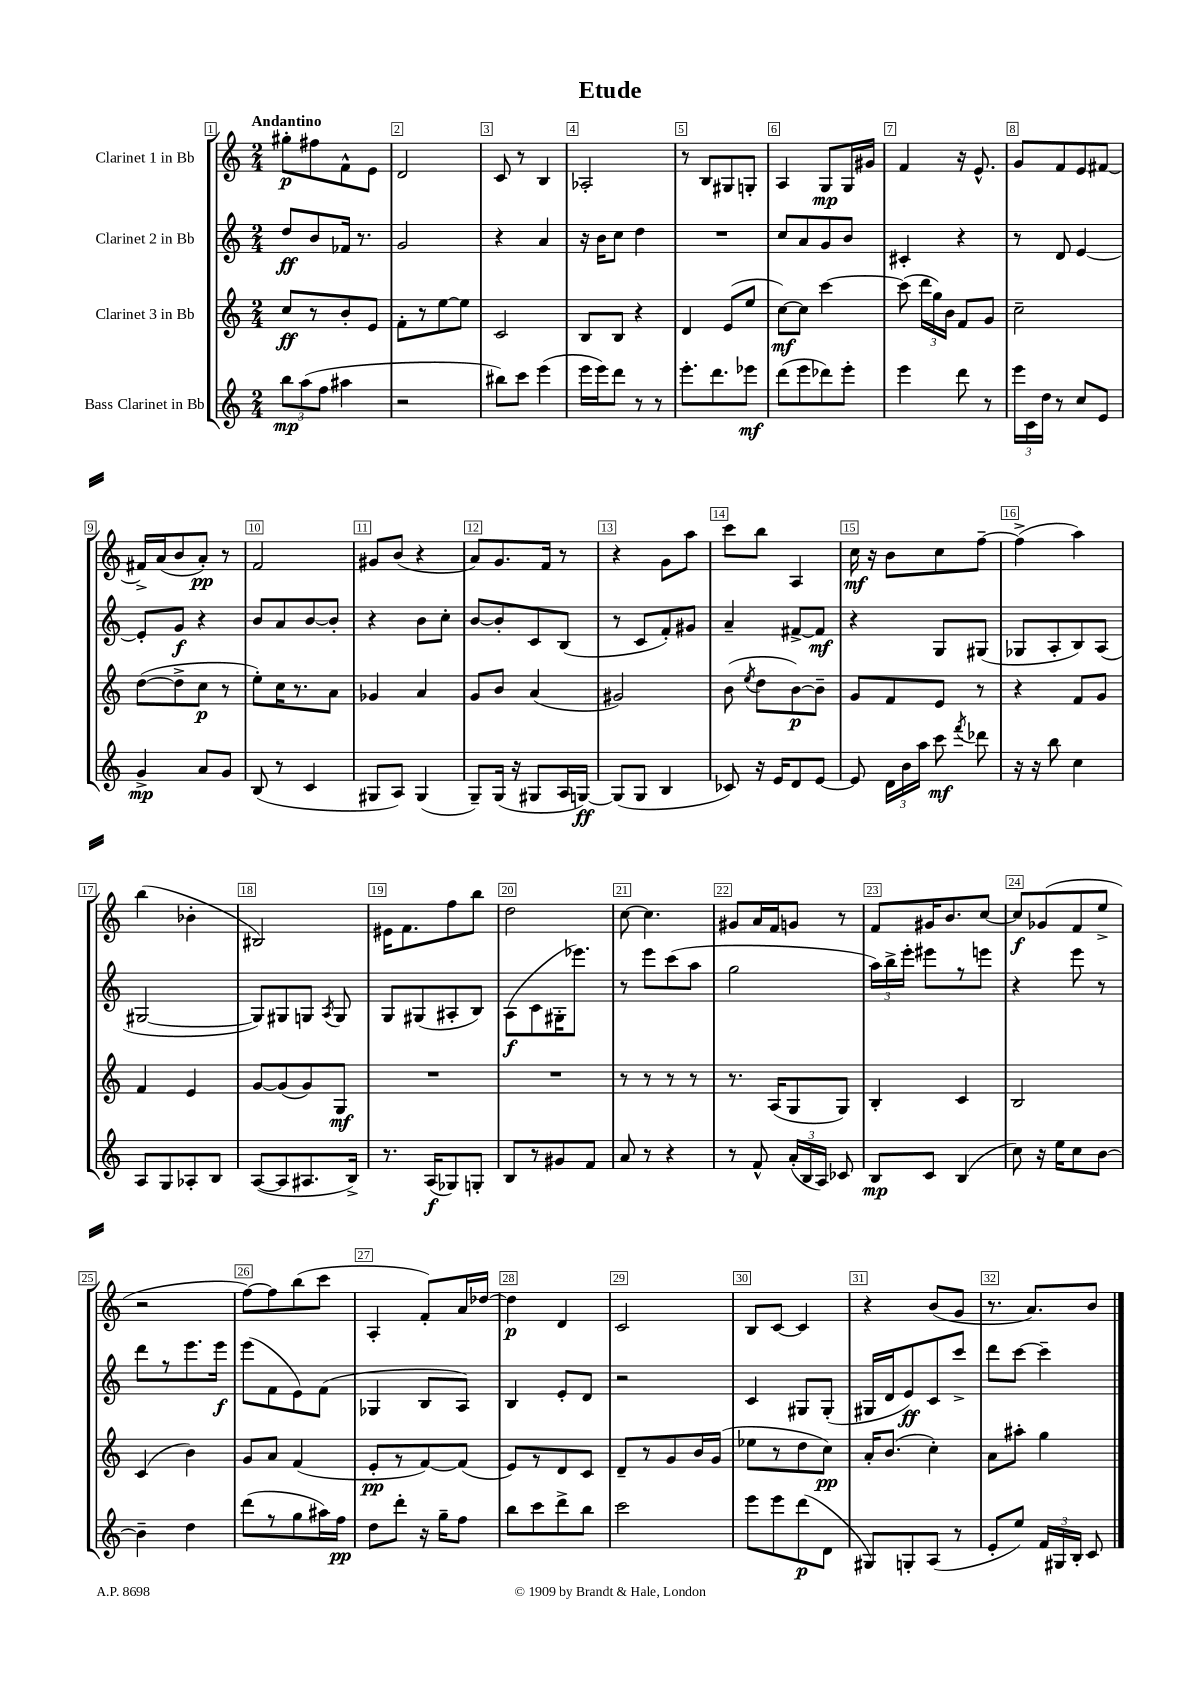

**kern	**dynam	**kern	**dynam	**kern	**dynam	**kern	**dynam
*part4	*part4	*part3	*part3	*part2	*part2	*part1	*part1
*staff4	*staff4	*staff3	*staff3	*staff2	*staff2	*staff1	*staff1
*I"Bass Clarinet in Bb	*	*I"Clarinet 3 in Bb	*	*I"Clarinet 2 in Bb	*	*I"Clarinet 1 in Bb	*
*clefG2	*	*clefG2	*	*clefG2	*	*clefG2	*
*k[]	*	*k[]	*	*k[]	*	*k[]	*
*M2/4	*	*M2/4	*	*M2/4	*	*M2/4	*
=1	=1	=1	=1	=1	=1	=1	=1
!	!	!	!	!	!	!LO:TX:a:B:t=Andantino	!
12bb\L	mp	8cc/L	ff	8dd/L	ff	8gg#X'\L	p
(12aa\	.	.	.	.	.	.	.
.	.	8r	.	8b/	.	8ff#X\	.
12ff\J	.	.	.	.	.	.	.
4aa#X\	.	8b'/	.	16f-X/Jk	.	8f^^\	.
.	.	.	.	8.r	.	.	.
.	.	8e/J	.	.	.	8e\J	.
=2	=2	=2	=2	=2	=2	=2	=2
2r	.	8f'\L	.	2g/	.	2d/	.
.	.	8r	.	.	.	.	.
.	.	[8ee\	.	.	.	.	.
.	.	8ee\J]	.	.	.	.	.
=3	=3	=3	=3	=3	=3	=3	=3
8bb#X\L)	.	2c/	.	4r	.	8c/	.
8ccc\J	.	.	.	.	.	8r	.
(4eee\	.	.	.	4a/	.	4B/	.
=4	=4	=4	=4	=4	=4	=4	=4
16eee\LL	.	8B/L	.	16r	.	2A-X'/	.
16eee\J)	.	.	.	16b\KL	.	.	.
8ddd\J	.	8B/J	.	8cc\J	.	.	.
8r	.	4r	.	4dd\	.	.	.
8r	.	.	.	.	.	.	.
=5	=5	=5	=5	=5	=5	=5	=5
8.eee'\L	.	4d/	.	2r	.	8r	.
.	.	.	.	.	.	8B/L	.
8.ddd\	.	.	.	.	.	.	.
.	.	(8e/L	.	.	.	8G#X/	.
8eee-X\J	mf	8ee/J	.	.	.	8Gn'/J	.
=6	=6	=6	=6	=6	=6	=6	=6
(8ddd\L	.	[8cc\L)	mf	8cc/L	.	4A/	.
8eee\	.	8cc\J]	.	8a/	.	.	.
8ddd-X\)	.	[4ccc\	.	8g/	.	8G/L	mp
8eee'\J	.	.	.	8b/J	.	16G/L	.
.	.	.	.	.	.	16g#X/JJ	.
=7	=7	=7	=7	=7	=7	=7	=7
4eee\	.	(8ccc\]	.	4c#X'/	.	4f/	.
.	.	24ddd\LL	.	.	.	.	.
.	.	24gg\)	.	.	.	.	.
.	.	24b\JJ	.	.	.	.	.
8ddd\	.	8f/L	.	4r	.	16r	.
.	.	.	.	.	.	8.e^^/	.
8r	.	8g/J	.	.	.	.	.
=8	=8	=8	=8	=8	=8	=8	=8
24eee\LL	.	2cc~\	.	8r	.	8g/L	.
24c\	.	.	.	.	.	.	.
24dd\JJ	.	.	.	.	.	.	.
8r	.	.	.	8d/	.	8f/	.
8cc/L	.	.	.	[4e/	.	8e/	.
8e/J	.	.	.	.	.	[8f#X/J	.
!!LO:LB:g=z
=9	=9	=9	=9	=9	=9	=9	=9
4g^/	mp	([8dd\L	.	8e'/L]	.	16f#X^/LL]	.
.	.	.	.	.	.	(16a/J	.
.	.	8dd^\]	.	8g/J	f	8b/	.
8a/L	.	8cc\J	p	4r	.	8a'/J)	pp
8g/J	.	8r	.	.	.	8r	.
=10	=10	=10	=10	=10	=10	=10	=10
(8B/	.	8ee'\L)	.	8b/L	.	2f/	.
8r	.	16cc\K	.	8a/	.	.	.
.	.	8.r	.	.	.	.	.
4c/	.	.	.	[8b/	.	.	.
.	.	8a\J	.	8b'/J]	.	.	.
=11	=11	=11	=11	=11	=11	=11	=11
8G#X/L	.	4g-X/	.	4r	.	8g#X/L	.
8A/J)	.	.	.	.	.	(8b/J	.
(4G#/	.	4a/	.	8b\L	.	4r	.
.	.	.	.	8cc'\J	.	.	.
=12	=12	=12	=12	=12	=12	=12	=12
8G~/L)	.	8g/L	.	[8b/L	.	8a/L)	.
(16G/Jk	.	8b/J	.	8b'/]	.	8.g/	.
16r	.	.	.	.	.	.	.
8G#X/L	.	(4a/	.	8c/	.	.	.
.	.	.	.	.	.	16f/Jk	.
16A/L	.	.	.	(8B/J	.	8r	.
[16Gn/JJ)	ff	.	.	.	.	.	.
=13	=13	=13	=13	=13	=13	=13	=13
(8G/L]	.	2g#X/)	.	8r	.	4r	.
8G/J	.	.	.	8c/L	.	.	.
4B/	.	.	.	8f'/)	.	8g\L	.
.	.	.	.	8g#X/J	.	8aa\J	.
=14	=14	=14	=14	=14	=14	=14	=14
8c-X/)	.	(8b\	.	4a~/	.	8ccc\L	.
.	.	8qee/	.	.	.	.	.
16r	.	8dd\L	.	.	.	8bb\J	.
16e/KL	.	.	.	.	.	.	.
8d/	.	[8b\)	p	[8f#X^/L	.	4A/	.
[8e/J	.	8b~\J]	.	8f#/J]	mf	.	.
=15	=15	=15	=15	=15	=15	=15	=15
8e/]	.	8g/L	.	4r	.	16cc\	mf
.	.	.	.	.	.	16r	.
24d\LL	.	8f/	.	.	.	8b\L	.
24b\	.	.	.	.	.	.	.
24aa\JJ	.	.	.	.	.	.	.
8ccc\	mf	8e/J	.	8G/L	.	8cc\	.
8qfff/	.	.	.	.	.	.	.
8ddd-X\	.	8r	.	(8G#X/J	.	[8ff~\J	.
=16	=16	=16	=16	=16	=16	=16	=16
16r	.	4r	.	8G-X/L	.	(4ff^\]	.
16r	.	.	.	.	.	.	.
8bb\	.	.	.	8A'/	.	.	.
4cc\	.	8f/L	.	8B/)	.	4aa\)	.
.	.	8g/J	.	(8A/J	.	.	.
!!LO:LB:g=z
=17	=17	=17	=17	=17	=17	=17	=17
8A/L	.	4f/	.	[2G#X/	.	(4bb\	.
8G/	.	.	.	.	.	.	.
8A-X'/	.	4e/	.	.	.	4b-X'\	.
8B/J	.	.	.	.	.	.	.
=18	=18	=18	=18	=18	=18	=18	=18
([8A/L	.	[8g/L	.	8G#/L])	.	2B#X/)	.
8A/]	.	(8g/]	.	8G#X/	.	.	.
8.A#X/	.	8g/)	.	8Gn/J	.	.	.
.	.	.	.	8qA/	.	.	.
.	.	8G/J	mf	8G/	.	.	.
16B^/Jk)	.	.	.	.	.	.	.
=19	=19	=19	=19	=19	=19	=19	=19
8.r	.	2r	.	8G/L	.	16e#X\KL	.
.	.	.	.	.	.	8.f\	.
.	.	.	.	(8G#X/	.	.	.
(16A/KL	f	.	.	.	.	.	.
8G-X/)	.	.	.	8A#X'/	.	8ff\	.
8Gn'/J	.	.	.	8B/J)	.	8bb\J	.
=20	=20	=20	=20	=20	=20	=20	=20
8B/L	.	2r	.	(8A\L	f	2dd\	.
8r	.	.	.	8c\	.	.	.
8g#X/	.	.	.	16G#X'\K	.	.	.
.	.	.	.	8.eee-X\J)	.	.	.
8f/J	.	.	.	.	.	.	.
=21	=21	=21	=21	=21	=21	=21	=21
8a/	.	8r	.	8r	.	[8cc\	.
8r	.	8r	.	8eee\L	.	4.cc\]	.
4r	.	8r	.	(8ccc\	.	.	.
.	.	8r	.	8aa\J	.	.	.
=22	=22	=22	=22	=22	=22	=22	=22
8r	.	8.r	.	2gg\	.	8g#X/L	.
8f^^/	.	.	.	.	.	16a/L	.
.	.	(16A/KL	.	.	.	16f/J	.
(24a'/LL	.	8G/	.	.	.	8gn/J	.
24B/	.	.	.	.	.	.	.
24A/JJ)	.	.	.	.	.	.	.
8c-X/	.	8G/J)	.	.	.	8r	.
=23	=23	=23	=23	=23	=23	=23	=23
8B/L	mp	4B'/	.	24aa\LL)	.	8f/L	.
.	.	.	.	24bb^\	.	.	.
.	.	.	.	24eee'\JJ	.	.	.
8c/J	.	.	.	8eee#X\L	.	16g#X/K	.
.	.	.	.	.	.	8.b/	.
(4B/	.	4c/	.	8r	.	.	.
.	.	.	.	8eeen\J	.	[8cc/J	.
=24	=24	=24	=24	=24	=24	=24	=24
8cc\)	.	2B/	.	4r	.	8cc/L]	f
16r	.	.	.	.	.	(8g-X/	.
16ee\KL	.	.	.	.	.	.	.
8cc\	.	.	.	8eee\	.	8f/	.
[8b\J	.	.	.	8r	.	8ee^/J	.
!!LO:LB:g=z
=25	=25	=25	=25	=25	=25	=25	=25
4b~\]	.	(4c/	.	8ddd\L	.	2r	.
.	.	.	.	8r	.	.	.
4dd\	.	4b\)	.	8.eee\	.	.	.
.	.	.	.	16eee\Jk	f	.	.
=26	=26	=26	=26	=26	=26	=26	=26
(8ddd\L	.	8g/L	.	(8eee\L	.	[8ff\L)	.
8r	.	8a/J	.	8f\	.	8ff\]	.
8gg\	.	(4f/	.	8e\)	.	(8bb\	.
16aa#X\L)	.	.	.	(8f\J	.	8ccc\J	.
16ff\JJ	pp	.	.	.	.	.	.
=27	=27	=27	=27	=27	=27	=27	=27
8dd\L	.	8e'/L	pp	4G-X/	.	4A'/	.
8ddd'\J	.	8r	.	.	.	.	.
16r	.	[8f/)	.	8B/L	.	8f'/L)	.
16gg~\KL	.	.	.	.	.	.	.
8ff\J	.	(8f/J]	.	8A/J)	.	16a/L	.
.	.	.	.	.	.	[16dd-X/JJ	.
=28	=28	=28	=28	=28	=28	=28	=28
8bb\L	.	8e/L)	.	4B/	.	4dd-\]	p
8ccc\	.	8r	.	.	.	.	.
8ddd^\	.	8d/	.	8e'/L	.	4d/	.
8bb\J	.	8c/J	.	8d/J	.	.	.
=29	=29	=29	=29	=29	=29	=29	=29
2ccc\	.	8d~/L	.	2r	.	2c/	.
.	.	8r	.	.	.	.	.
.	.	8g/	.	.	.	.	.
.	.	16b/L	.	.	.	.	.
.	.	(16g/JJ	.	.	.	.	.
=30	=30	=30	=30	=30	=30	=30	=30
8eee\L	.	8ee-X\L	.	4c/	.	8B/L	.
8eee\	.	8r	.	.	.	[8c/J	.
(8ddd\	p	8dd\	.	8G#X/L	.	4c/]	.
8d\J	.	8cc\J)	pp	(8G#'/J	.	.	.
=31	=31	=31	=31	=31	=31	=31	=31
8G#X/L)	.	16a'/KL	.	16G#X/LL	.	4r	.
.	.	(8.b/J	.	16d/J	.	.	.
8Gn'/	.	.	.	8e/)	ff	.	.
(8A/J	.	4cc'\)	.	8c/	.	(8b/L	.
8r	.	.	.	8ccc^/J	.	8g/J	.
=32	=32	=32	=32	=32	=32	=32	=32
8e'/L	.	8a\L	.	8ddd\L	.	8.r	.
8ee/J)	.	8aa#X'\J	.	[8ccc\J	.	.	.
.	.	.	.	.	.	8.a/L)	.
24f/LL	.	4gg\	.	4ccc~\]	.	.	.
24G#X/	.	.	.	.	.	.	.
24B'/JJ	.	.	.	.	.	.	.
8c/	.	.	.	.	.	8b/J	.
==	==	==	==	==	==	==	==
*-	*-	*-	*-	*-	*-	*-	*-
